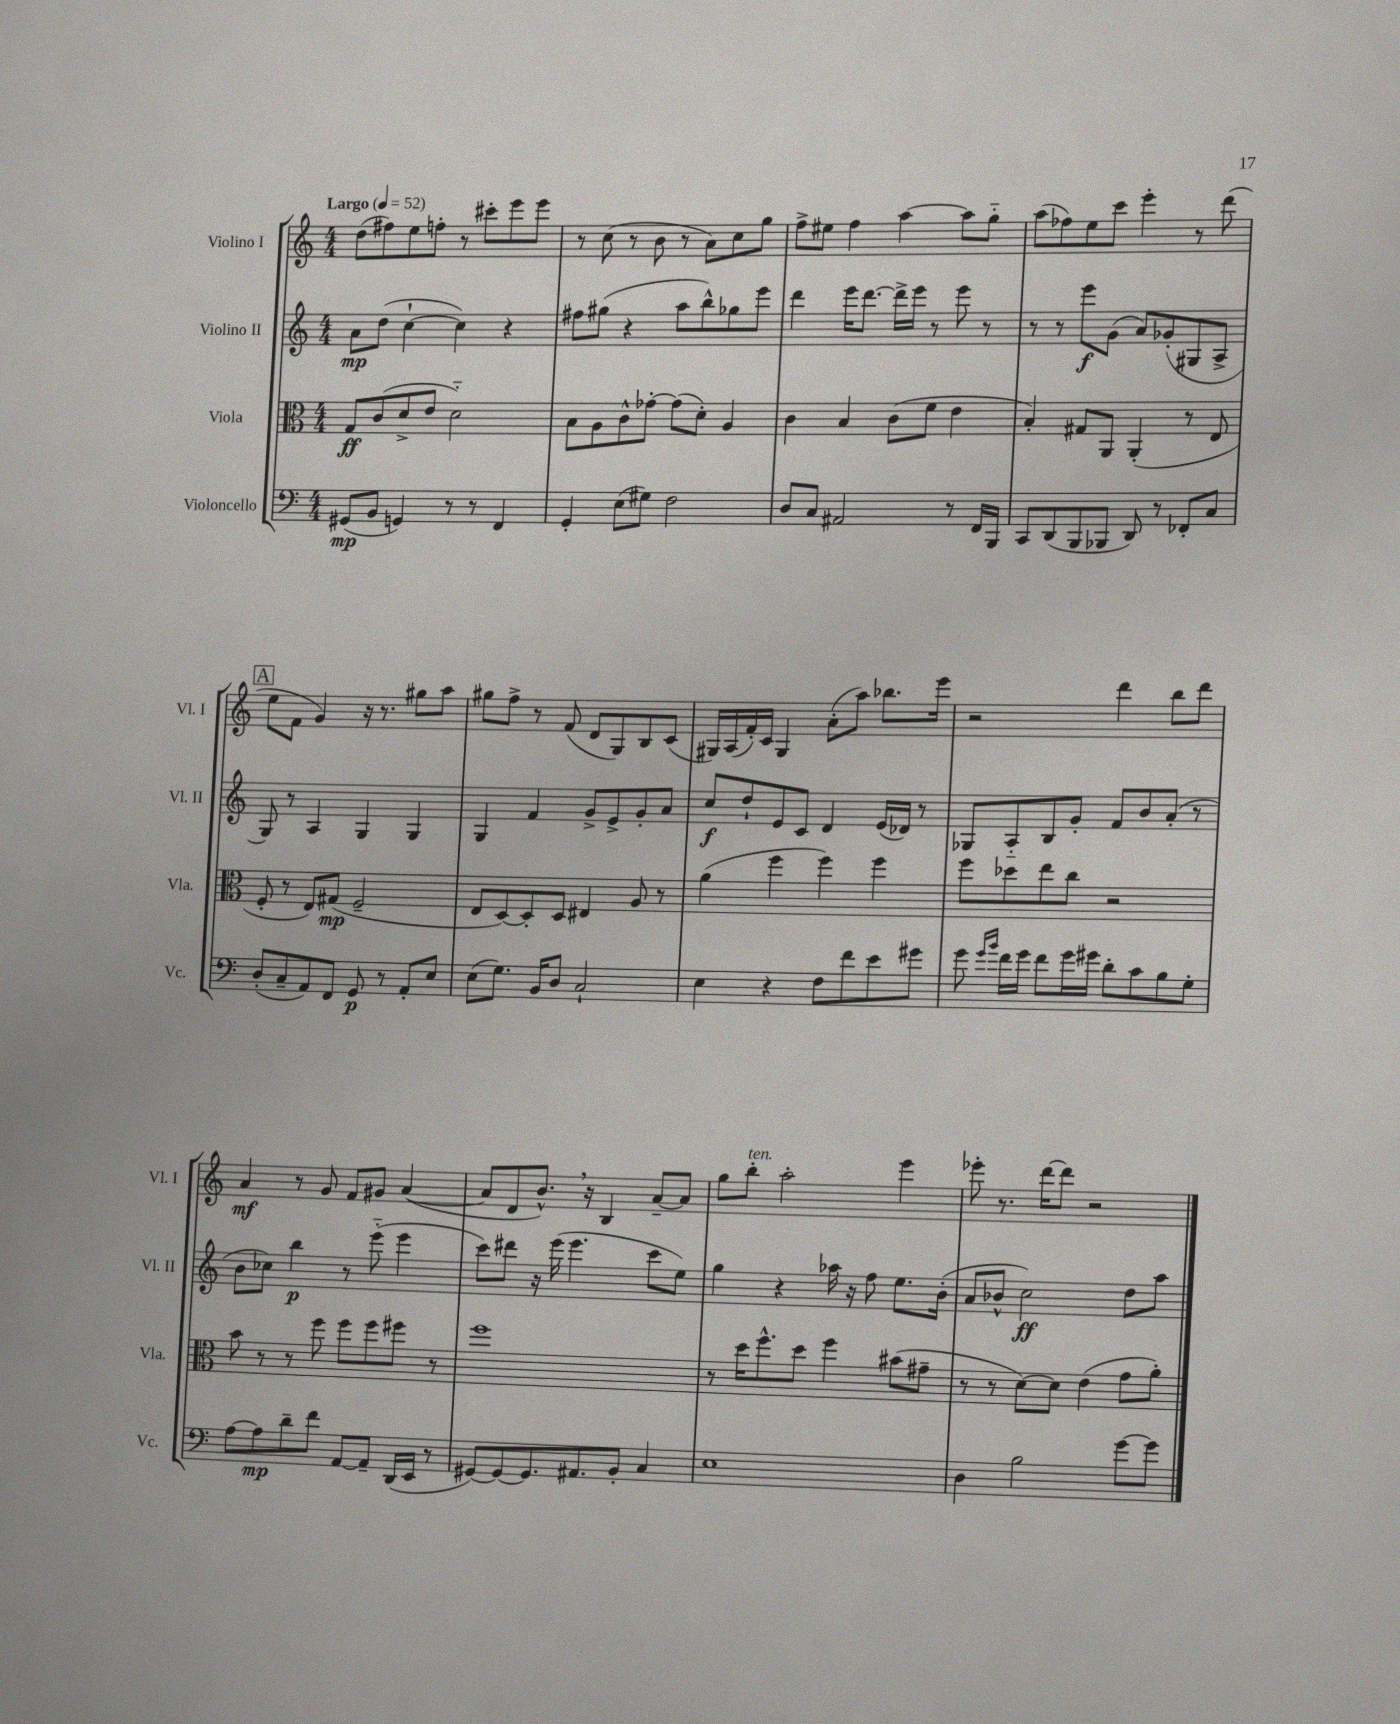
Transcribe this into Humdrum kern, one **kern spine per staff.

**kern	**kern	**kern	**kern
*staff4	*staff3	*staff2	*staff1
*clefF4	*clefC3	*clefG2	*clefG2
*k[]	*k[]	*k[]	*k[]
*M4/4	*M4/4	*M4/4	*M4/4
*MM52	*MM52	*MM52	*MM52
(8GG#	8G	8a	(8dd
8BB	(8c	(8dd	8ff#)
4GG)	8d^	[4cc`	8ee
.	8e	.	8ff'
8r	2d'~)	4cc])	8r
8r	.	.	8ccc#'
4FF	.	4r	8eee
.	.	.	8eee
=	=	=	=
4GG'	8B	8ff#	8r
.	8A	(8gg#	(8cc
(8E	8c^^	4r	8r
8G#)	[8g-'	.	8b
2F	(8g-]	8aa	8r
.	8d')	8bb^^)	8a)
.	4A	8gg-	8cc
.	.	8eee	8gg
=	=	=	=
8D	4c	4ddd	8ff^
8C	.	.	8ee#
2AA#	4B	16eee	4ff
.	.	[8.ddd	.
.	(8c	16ddd^]	[4aa
.	.	16eee	.
.	8f	8r	.
8r	4e	8eee	8aa]
16FF	.	8r	8gg'~
16BBB	.	.	.
=	=	=	=
8CC	4B')	8r	(8aa
(8DD	.	8r	8ff-)
8BBB	8G#	8eee	8ee
8BBB-	8AA	(8g	8ccc
8DD)	(4AA'	8a)	4eee'
8r	.	(8g-'	.
8FF-'	8r	8G#	8r
8C	8E	8A^	(8ddd
=	=	=	=
(8D'	8F'	8G)	8ee
8C~	8r	8r	8f
8AA)	8E)	4A	4g)
8FF	(8G#	.	.
8GG	2F~	4G	16r
.	.	.	8.r
8r	.	.	.
8AA'	.	4G	8gg#
8E	.	.	8aa
=	=	=	=
(8E	8E	4G	8gg#
8.G)	[8D)	.	8ff^
.	8D']	4f	8r
16BB	.	.	.
8D	8D	.	(8f
2C`	4E#	8g^	8d
.	.	8e^	8G)
.	8A	8g'	8B
.	8r	8a	(8c
=	=	=	=
4E	(4a	8cc	16G#)
.	.	.	(16A
.	.	8dd`	16f')
.	.	.	16c
4r	4ff	8e	4G#
.	.	8c	.
8F	4ff)	4d	(8a'
8f	.	.	8aa)
8e	4ff	(16e	8.bb-
.	.	16d-)	.
8g#	.	8r	.
.	.	.	16eee
=	=	=	=
8g	8ff	8G-	2r
16qqg	.	.	.
16qqb	.	.	.
16f	8dd-	8A'~	.
16g	.	.	.
8f	8ee	8B	.
16g	8cc	8g'	.
16g#	.	.	.
8d'	2r	8f	4ddd
8c	.	8b	.
8B	.	(8a'	8bb
8G'	.	8r	8ddd
=	=	=	=
[8A	8b	8b	4a
8A]	8r	8cc-)	.
8d~	8r	4bb	8r
8f	8ff	.	8g
[8AA	8ff	8r	8f
8AA~]	8ff	(8eee'~	8g#
(16DD	8ff#	4eee	([4a
16EE	.	.	.
8r	8r	.	.
=	=	=	=
[8GG#)	1ff	8ccc)	8a]
8GG#_	.	8ddd#	8d
8.GG#]	.	16r	8.b^^)
.	.	(16eee	.
.	.	4.eee	.
8.AA#	.	.	16r
.	.	.	4B
8BB'	.	.	.
4C	.	8ccc	[8a~
.	.	8ee)	8a]
=	=	=	=
1E	8r	4gg	8gg
.	16dd	.	8bb'
.	8.ff^^	.	.
.	.	4r	2aa'
.	8dd	.	.
.	4ff	16aa-	.
.	.	16r	.
.	.	8ff	.
.	(8b#	8.ee	4eee
.	8g#~	.	.
.	.	(16b'	.
=	=	=	=
4D	8r	8a	8eee-'
.	8r	8b-^^	8.r
2B	[8d)	2cc)	.
.	.	.	[16ddd
.	8d]	.	8ddd]
.	(4e	.	2r
[8g	8g	8dd	.
8g]	8a')	8aa	.
==	==	==	==
*-	*-	*-	*-
